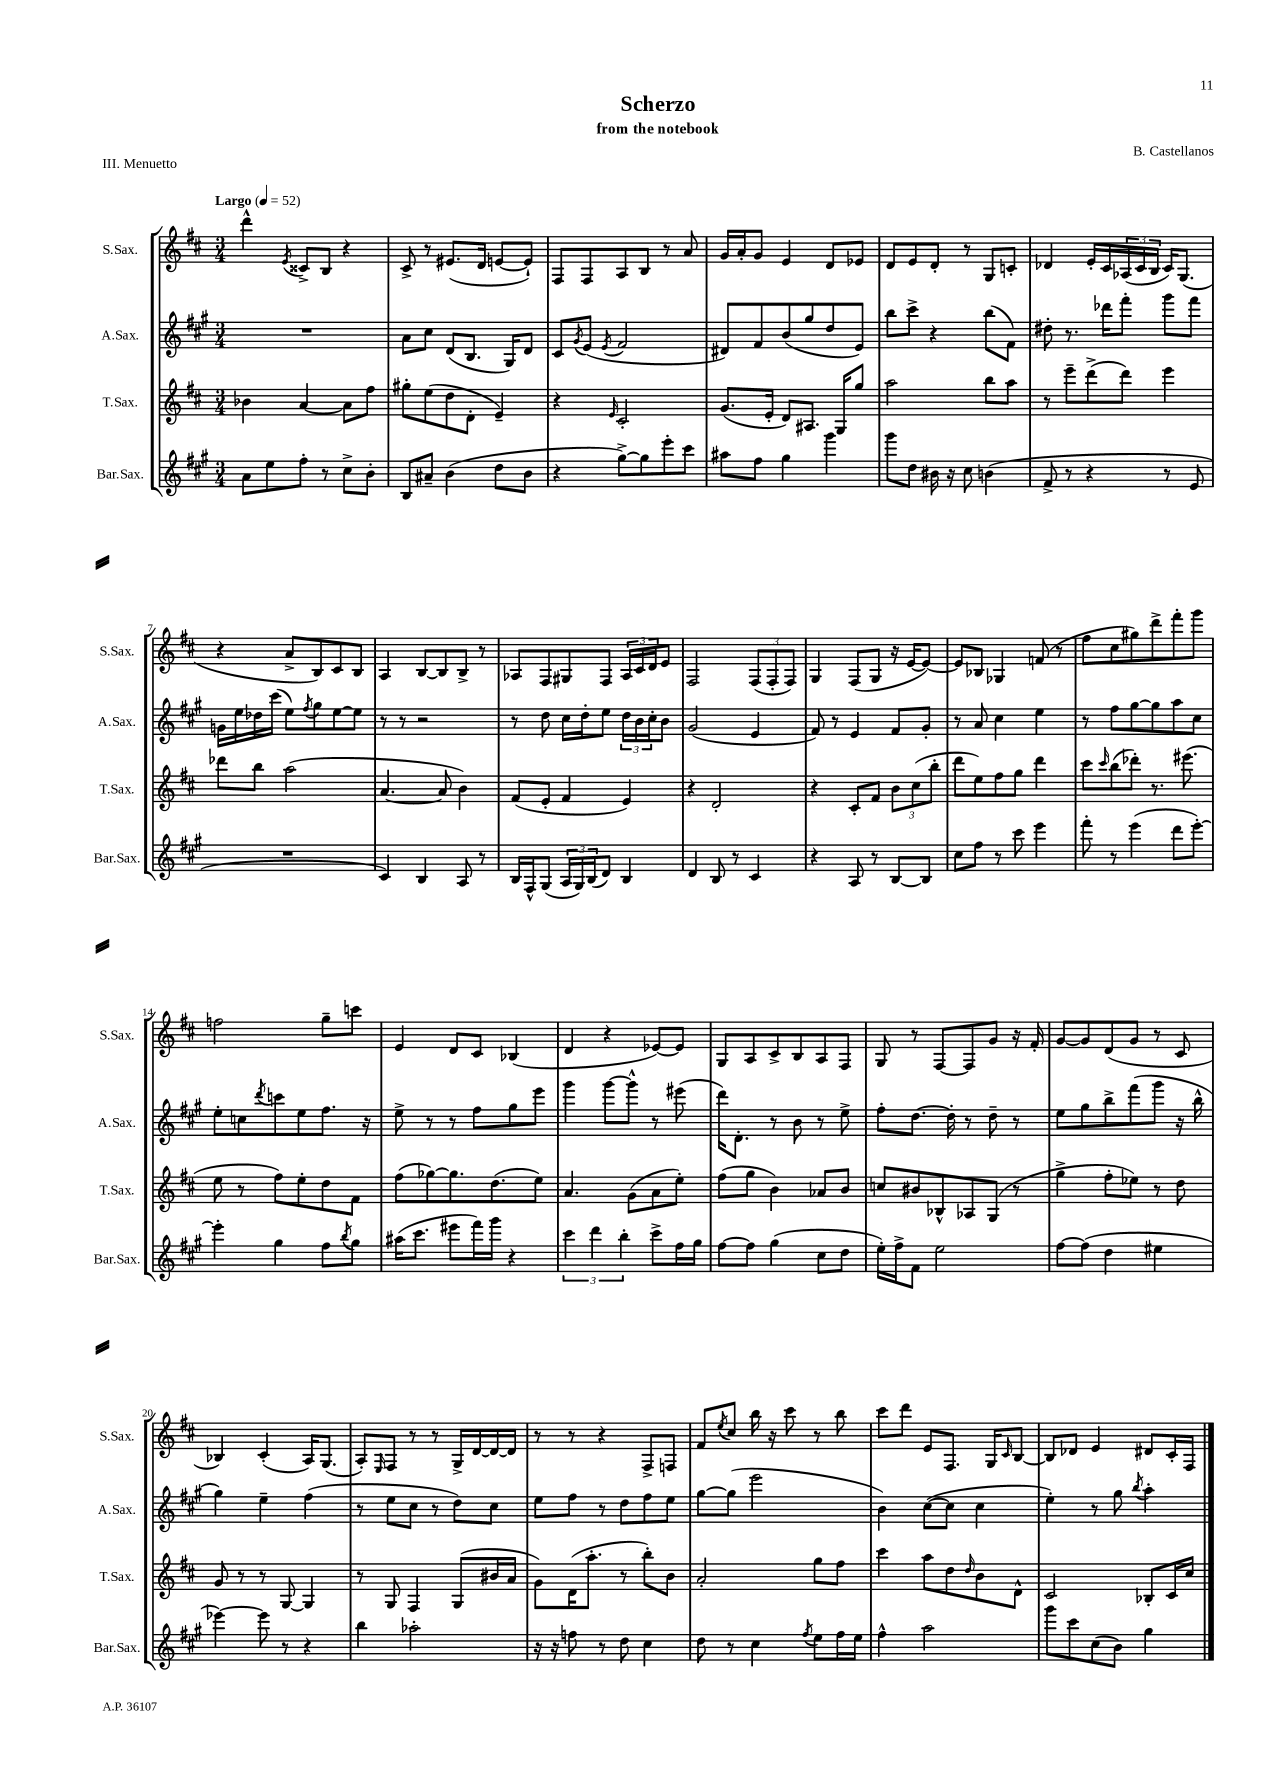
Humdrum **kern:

**kern	**kern	**kern	**kern
*part4	*part3	*part2	*part1
*staff4	*staff3	*staff2	*staff1
*I"Bar.Sax.	*I"T.Sax.	*I"A.Sax.	*I"S.Sax.
*I'Bar.Sax.	*I'T.Sax.	*I'A.Sax.	*I'S.Sax.
*clefG2	*clefG2	*clefG2	*clefG2
*k[f#c#g#]	*k[f#c#]	*k[f#c#g#]	*k[f#c#]
*M3/4	*M3/4	*M3/4	*M3/4
*MM52	*MM52	*MM52	*MM52
=1	=1	=1	=1
!	!	!	!LO:TX:a:B:t=Largo
8a\L	4b-X\	2.r	4ddd^^\
8ee\	.	.	.
.	.	.	8qe/
8ff#'\J	[4a/	.	8c##X^/L
8r	.	.	8B/J
8cc#^\L	8a\L]	.	4r
8b'\J	8ff#\J	.	.
=2	=2	=2	=2
8B/L	8gg#X'\L	8a\L	8c#^/
8a#X~/J	(8ee\	8cc#\J	8r
(4b\	8dd\	(8d/L	(8.e#X/L
.	8d'\J	8.B/J	.
.	.	.	16d/Jk
8dd\L	4e~/)	.	[8en/L
.	.	16G#/KL)	.
8b\J	.	8d/J	8e`/J])
=3	=3	=3	=3
4r	4r	8c#/L	8F#/L
.	.	8qg#/	.
.	.	(8e/J	8F#/
.	16qqe/	8qe/	.
[8gg#^\L)	2c#'/	2f#/	8A/
8gg#\]	.	.	8B/J
8eee'\	.	.	8r
8ccc#\J	.	.	8a/
=4	=4	=4	=4
8aa#X\L	(8.g/L	8d#X/L)	16g/LL
.	.	.	16a'/J
8ff#\J	.	8f#/	8g/J
.	16e'/Jk	.	.
4gg#\	8d/L)	(8b/	4e/
.	8.A#X/J	8gg#/	.
4ggg#\	.	8dd/	8d/L
.	16G/KL	.	.
.	8gg/J	8e/J)	8e-X/J
=5	=5	=5	=5
8ggg#\L	2aa\	8bb\L	8d/L
8dd\J	.	8ccc#^\J	8e/
16b#X\	.	4r	8d'/J
16r	.	.	.
8cc#\	.	.	8r
(4bn\	8bb\L	(8bb\L	8G/L
.	8aa\J	8f#\J)	8cn'/J
=6	=6	=6	=6
8f#^/	8r	8dd#X'\	4d-X/
8r	8eee~\L	8.r	.
4r	(8ddd^\	.	16e'/LL
.	.	16ddd-X\KL	16c#/
.	8ddd\J)	8fff#'\J	(24A-X/
.	.	.	24c#/
.	.	.	24B/JJ
8r	4eee\	8ggg#\L	16c#/KL)
.	.	.	(8.G/J
8e/	.	8fff#\J	.
!!LO:LB:g=z
=7	=7	=7	=7
2.r	8ddd-X\L	16gn\LL	4r
.	.	16ee\	.
.	8bb\J	16dd-X\	.
.	.	(16ccc#\JJ	.
.	(2aa\	8ee\L)	8a^/L
.	.	8qff#/	.
.	.	8gg#\	8B/)
.	.	[8ee\	8c#/
.	.	8ee\J]	8B/J
=8	=8	=8	=8
4c#/)	[4.a/	8r	4A/
.	.	8r	.
4B/	.	2r	[8B/L
.	8a/]	.	8B/]
8A/	4b\)	.	8B^/J
8r	.	.	8r
=9	=9	=9	=9
16B/LL	(8f#/L	8r	8A-X/L
16F#^^/J	.	.	.
(8G#/J	8e'/J	8dd\	8F#/
24A/LL	4f#/	16cc#\LL	8G#X/
24G#/)	.	.	.
.	.	16dd'\J	.
(24B/J	.	.	.
8d/J)	.	8ee\J	8F#/J
4B/	4e/)	24dd\LL	24A-/LL
.	.	24b\	24c#/
.	.	24cc#'\J	24d/J
.	.	8b\J	8e/J
=10	=10	=10	=10
4d/	4r	(2g#/	2F#/
8B/	2d'/	.	.
8r	.	.	.
4c#/	.	4e/	(12F#/L
.	.	.	12F#'/
.	.	.	12F#/J)
=11	=11	=11	=11
4r	4r	8f#/)	4G/
.	.	8r	.
8A/	8c#'/L	4e/	(8F#/L
8r	8f#/J	.	8G/J
[8B/L	12b\L	8f#/L	16r
.	.	.	[16e/KL
.	(12cc#\	.	.
8B/J]	.	8g#'/J	8e/J_)
.	12bb'\J	.	.
=12	=12	=12	=12
8cc#\L	8ddd\L	8r	8e/L]
8ff#\J	8ee\)	8a/	8B-X/J
8r	8ff#\	4cc#\	4G-X/
8ccc#\	8gg\J	.	.
4eee\	4ddd\	4ee\	(8fn/
.	.	.	8r
=13	=13	=13	=13
8fff#'\	8ccc#\L	8r	8ff#\L
.	16qqccc#/	.	.
8r	(8bb\	8ff#\L	8cc#\
(4eee\	8ddd-X'\J)	[8gg#\	8gg#X\)
.	8.r	8gg#\]	8ddd^\
8ddd\L	.	8aa\	8fff#'\
.	(8.eee#X\	.	.
[8eee'\J)	.	8cc#\J	8ggg\J
!!LO:LB:g=z
=14	=14	=14	=14
4eee'\]	8ee\	8ee'\L	2ffn\
.	8r	8ccn\	.
.	.	8qddd/	.
4gg#\	8ff#\L)	8cccn\	.
.	8ee'\	8ee\	.
8ff#\L	8dd\	8.ff#\J	8gg~\L
8qbb/	.	.	.
8gg#\J	8f#\J	.	8cccn\J
.	.	16r	.
=15	=15	=15	=15
(16aa#X\KL	(8ff#\L	8ee^\	4e/
8.ccc#\J	.	.	.
.	[8gg-X\)	8r	.
8eee#X\L	8.gg-\]	8r	8d/L
16fff#\L)	.	8ff#\L	8c#/J
16ggg#\JJ	(8.dd\	.	.
4r	.	8gg#\	(4B-X/
.	8ee\J)	8eee\J	.
=16	=16	=16	=16
6ccc#\	4.a/	4ggg#\	4d/
6ddd\	.	.	.
.	.	[8ggg#\L	4r
6bb'\	.	.	.
.	(8g\L	8ggg#^^\J]	.
8ccc#^\L	8a\	8r	[8e-X/L)
16ff#\L	8ee'\J)	(8eee#X\	8e-/J]
16gg#\JJ	.	.	.
=17	=17	=17	=17
[8ff#\L	(8ff#\L	16ddd\KL)	8G/L
.	.	8.d'\J	.
8ff#\J]	8gg\J	.	8A/
(4gg#\	4b\)	8r	8c#^/
.	.	8b\	8B/
8cc#\L	8a-X/L	8r	8A/
8dd\J	8b/J	8ee^\	8F#/J
=18	=18	=18	=18
16ee'\LL)	8ccn/L	8ff#'\L	8G/
16ff#^\J	.	.	.
8f#\J	8b#X/	[8.dd\J	8r
2ee\	8B-X^^/	.	[8F#/L
.	.	16dd'\]	.
.	8A-X/	8r	8F#/]
.	(8G/J	8dd~\	8g/J
.	8r	8r	16r
.	.	.	16f#'/
=19	=19	=19	=19
[8ff#\L	4gg^\	8ee\L	[8g/L
(8ff#\J]	.	8gg#\	8g/]
4dd\	8ff#'\L	8bb^\	(8d/
.	8ee-X\J)	(8fff#\	8g/J
4ee#X\	8r	8ggg#\J	8r
.	8dd\	16r	8c#/
.	.	16bb^^\	.
!!LO:LB:g=z
=20	=20	=20	=20
[4eee-X\)	8g/	4gg#\)	4B-X/)
.	8r	.	.
8eee-\]	8r	4ee~\	(4c#'/
8r	[8G/	.	.
4r	4G/]	(4ff#\	16A/KL)
.	.	.	(8.G/J
=21	=21	=21	=21
4bb\	8r	8r	8A'/L)
.	.	.	16qqE/
.	8G/	8ee\L	8F#/J
2aa-X'\	4F#/	8cc#\J	8r
.	.	8r	8r
.	(8G/L	8dd\L)	16G^/LL
.	.	.	[16d/
.	16b#X/L	8cc#\J	16d/_
.	16a/JJ	.	16d/JJ]
=22	=22	=22	=22
16r	8g\L)	8ee\L	8r
16r	.	.	.
8ffn\	(16d\K	8ff#\J	8r
.	8.aa'\J	.	.
8r	.	8r	4r
8dd\	8r	8dd\L	.
4cc#\	8bb'\L)	8ff#\	8F#^/L
.	8b\J	8ee\J	8Fn/J
=23	=23	=23	=23
8dd\	2a'/	[8gg#\L	8f#/L
.	.	.	8qee/
8r	.	(8gg#\J]	8cc#/J
4cc#\	.	2eee\	16bb\
.	.	.	16r
.	.	.	8ccc#\
8qff#/	.	.	.
8ee\L	8gg\L	.	8r
16ff#\L	8ff#\J	.	8bb\
16ee\JJ	.	.	.
=24	=24	=24	=24
4ff#^^\	4ccc#\	4b\)	8ccc#\L
.	.	.	8ddd\J
2aa\	8aa\L	([8cc#\L	8e/L
.	8dd\	8cc#\J]	8.F#/J
.	16qqdd/	.	.
.	8b\	4cc#\	.
.	.	.	16G/KL
.	.	.	16qqc#/
.	8d^^\J	.	[8B/J
=25	=25	=25	=25
8ggg#\L	2c#/	4ee'\)	8B/L]
8ccc#\	.	.	8d-X/J
(8cc#\	.	8r	4e/
8b\J)	.	8gg#\	.
.	.	8qbb/	.
4gg#\	8B-X'/L	4aa'\	8d#X/L
.	16c#/L	.	16c#'/L
.	16cc#/JJ	.	16F#/JJ
==	==	==	==
*-	*-	*-	*-
